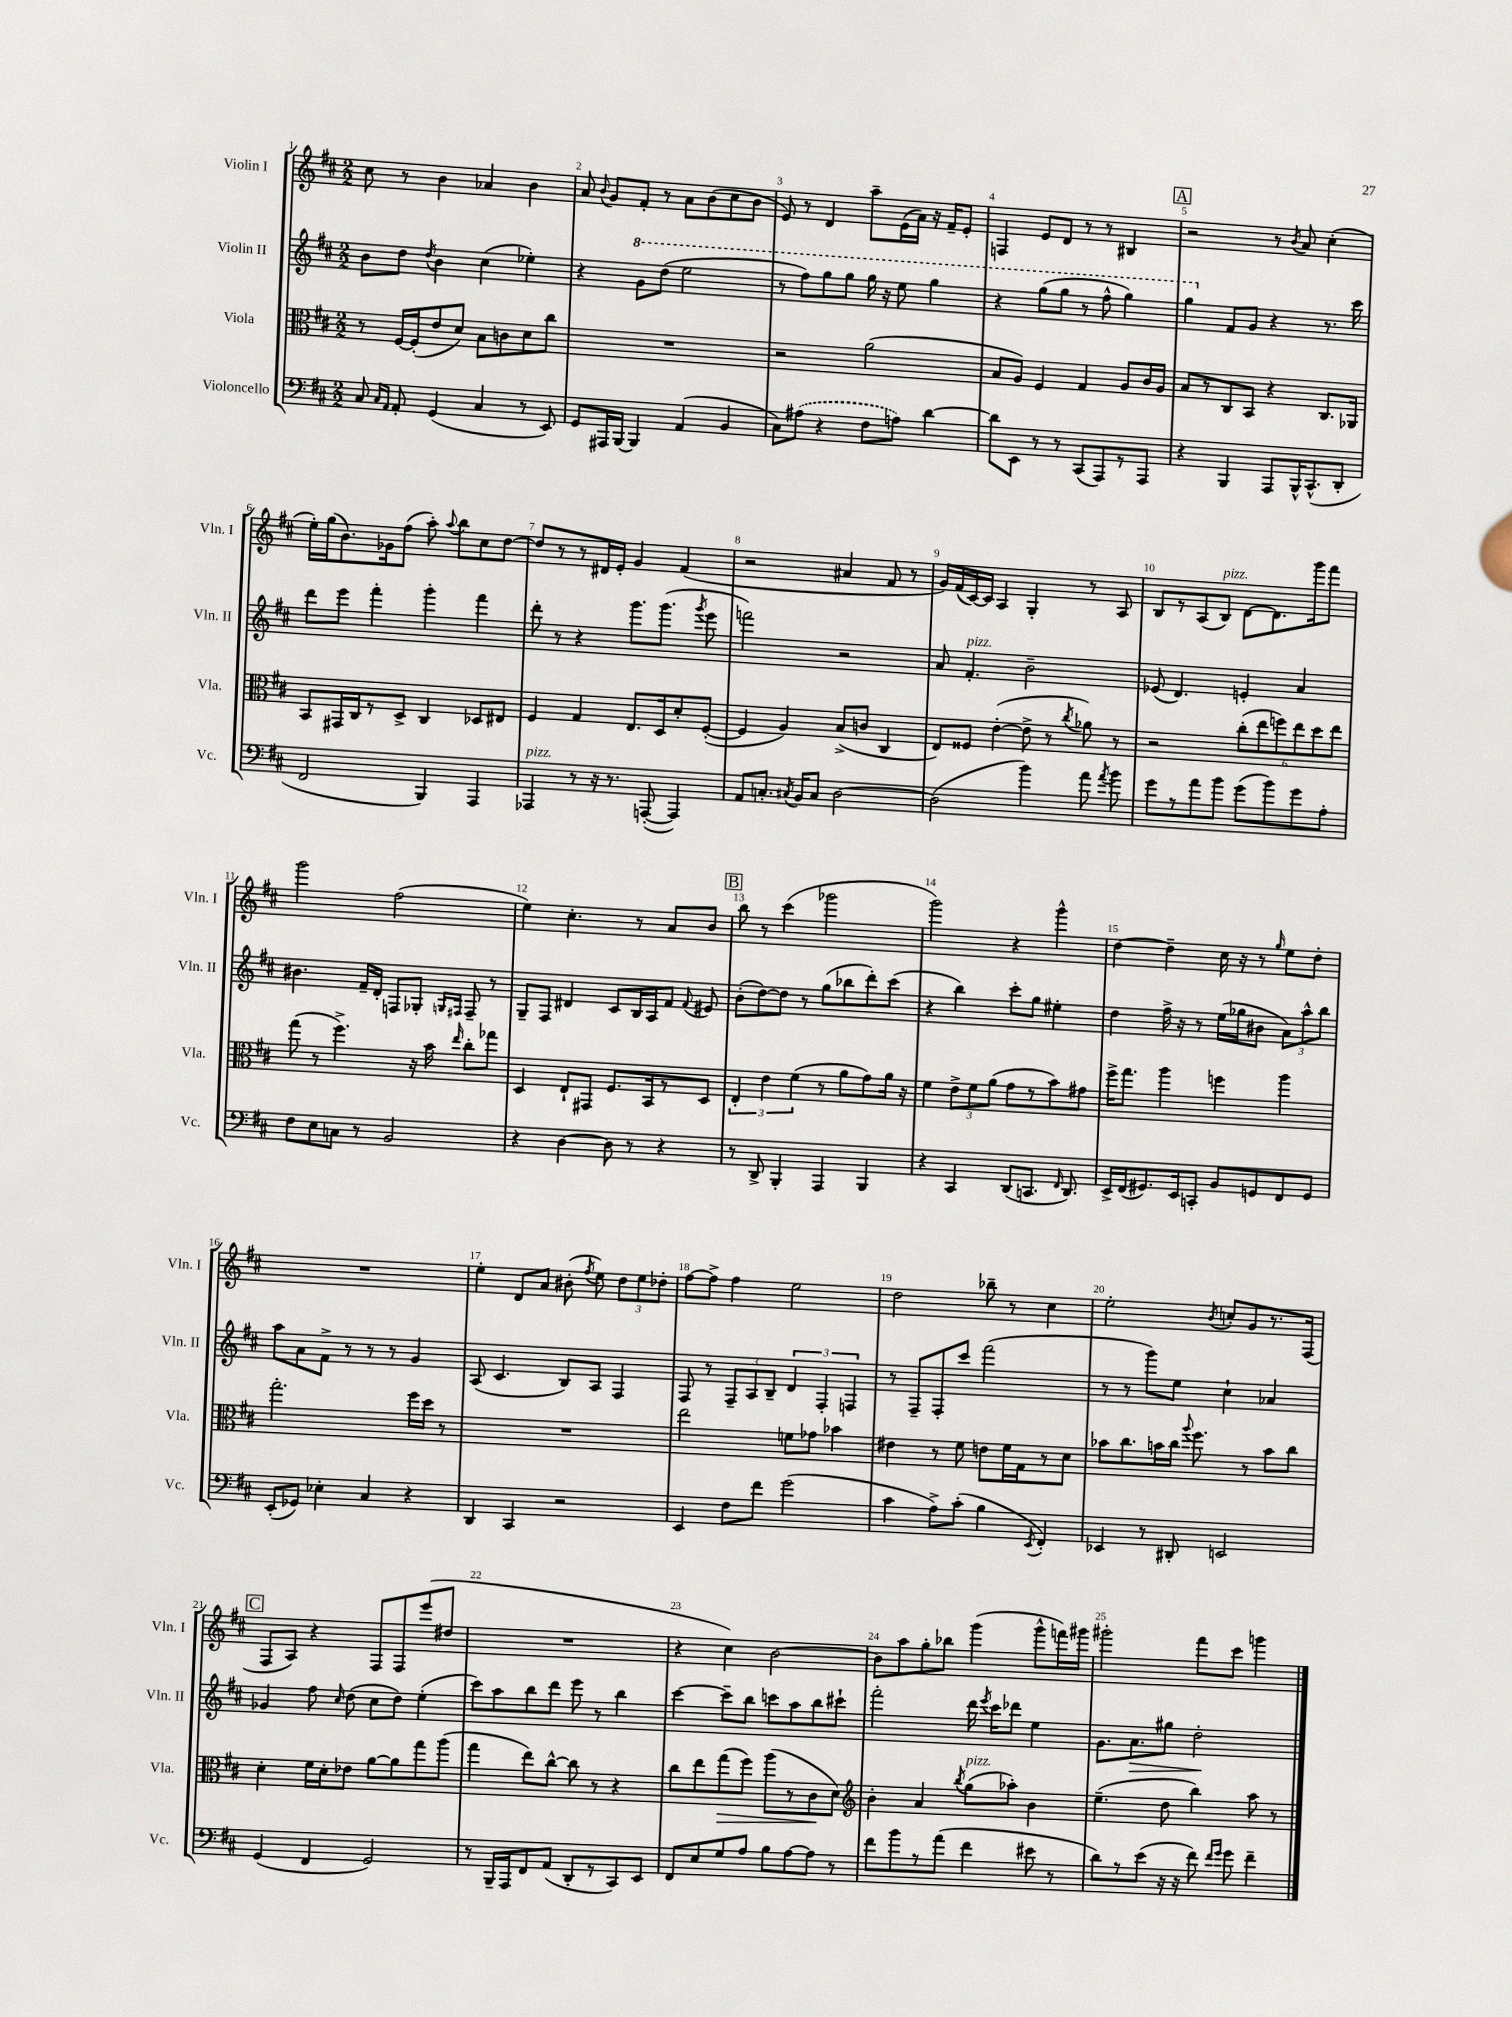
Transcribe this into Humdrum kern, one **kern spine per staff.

**kern	**kern	**dynam	**kern	**dynam	**kern
*part4	*part3	*part3	*part2	*part2	*part1
*staff4	*staff3	*staff3	*staff2	*staff2	*staff1
*I"Violoncello	*I"Viola	*	*I"Violin II	*	*I"Violin I
*I'Vc.	*I'Vla.	*	*I'Vln. II	*	*I'Vln. I
*clefF4	*clefC3	*	*clefG2	*	*clefG2
*k[f#c#]	*k[f#c#]	*	*k[f#c#]	*	*k[f#c#]
*M2/2	*M2/2	*	*M2/2	*	*M2/2
=1	=1	=1	=1	=1	=1
8C#/	8r	.	8b\L	.	8cc#\
16qqC#/LL	.	.	.	.	.
16qqAA/JJ	.	.	.	.	.
8AA'/	[16F#/LL	.	8dd\J	.	8r
.	(16F#'/J]	.	.	.	.
.	.	.	8qdd/	.	.
(4GG/	8e/	.	4b\	.	4b\
.	8d/J)	.	.	.	.
4C#/	8B\L	.	(4cc#\	.	4a-X/
.	8cn\	.	.	.	.
8r	8d\	.	4ee-X'\)	.	4b\
8EE/)	8cc#\J	.	.	.	.
=2	=2	=2	=2	=2	=2
8GG/L	1r	.	4r	.	8a/
.	.	.	.	.	8qqb/
16AAA#X/L	.	.	.	.	8g/L
[16BBB/JJ	.	.	.	.	.
*	*	*	*8va	*	*
4BBB/]	.	.	8gg\L	.	8f#'/J
.	.	.	(8ddd\J	.	8r
(4AA/	.	.	2eee\	.	8a\L
.	.	.	.	.	(8b\
4BB/	.	.	.	.	8cc#\
.	.	.	.	.	8b\J
=3	=3	=3	=3	=3	=3
8C#\L)	2r	.	8r	.	8e/)
(8A#X\J	.	.	8fff#\L)	.	8r
4r	.	.	8ggg\	.	4d/
.	.	.	8ggg\J	.	.
8F#\L	(2a\	.	16ggg\	.	8aa~\L
.	.	.	16r	.	.
8An\J)	.	.	8eee\	.	(16e\L
.	.	.	.	.	16a\JJ)
[4d\	.	.	4ggg\	.	16r
.	.	.	.	.	16f#~/KL
.	.	.	.	.	8e'/J
=4	=4	=4	=4	=4	=4
8d\L]	8B/L	.	4r	.	4Fn/
8EE\J	8A/J)	.	.	.	.
8r	4F#/	.	(8ggg\L	.	8e/L
8r	.	.	8ggg\J	.	8d/J
(8CC#/L	4G/	.	8r	.	8r
8AAA/)	.	.	8fff#^^\	.	8r
8r	8A/L	.	4ggg\)	.	4B#X/
8AAA/J	16c#/L	.	.	.	.
.	16A/JJ	.	.	.	.
!!LO:REH:place=s1:t=A
=5	=5	=5	=5	=5	=5
4r	8B/L	.	4ggg\	.	2r
.	8r	.	.	.	.
*	*	*	*X8va	*	*
4BBB/	8C#/	.	8f#/L	.	.
.	8BB/J	.	8g/J	.	.
8AAA/L	4r	.	4r	.	8r
.	.	.	.	.	8qb/
16BBB^^/K	.	.	.	.	8a/
(8.CC#^^/	.	.	.	.	.
.	8.C#/L	.	8.r	.	(4cc#'\
8DD'/J	.	.	.	.	.
.	16AA-X/Jk	.	16ccc#\	.	.
!!LO:LB:g=z
=6	=6	=6	=6	=6	=6
2FF#/	8BB/L	.	8ddd\L	.	16ee'\LL)
.	.	.	.	.	(16gg\J
.	16GG#X/L	.	8eee\J	.	8.b\)
.	16C#/J	.	.	.	.
.	8r	.	4fff#'\	.	.
.	.	.	.	.	16g-X\k
.	8D^/J	.	.	.	(8ff#\J
4BBB/)	4C#/	.	4ggg'\	.	8aa'\)
.	.	.	.	.	8qqaa/
.	.	.	.	.	8bb\L
4AAA/	8D-X/L	.	4fff#\	.	8cc#\
.	8E#X/J	.	.	.	[8dd\J
=7	=7	=7	=7	=7	=7
!LO:TX:a:i:t=pizz.	!	!	!	!	!
4AAA-X/	4F#/	.	8ddd'\	.	8dd/L]
.	.	.	8r	.	8r
8r	4G/	.	4r	.	8r
16r	.	.	.	.	16d#X/L
8.r	.	.	.	.	16e'/JJ
.	8.E/L	.	8.ggg\L	.	4g/
([8AAAn'/	.	.	.	.	.
.	16D/k	.	(8.ggg\J	.	.
4AAA/])	8d'/	.	.	.	(4f#/
.	.	.	8qggg/	.	.
.	([8F#'/J	.	8eee\	.	.
=8	=8	=8	=8	=8	=8
8AA/L	4F#/]	.	2fffn\)	.	2r
8.Cn'/J	.	.	.	.	.
.	4A/)	.	.	.	.
8qC#X/	.	.	.	.	.
16BB/KL	.	.	.	.	.
8C#/J	.	.	.	.	.
[2D\	(8B^/L	.	2r	.	4a#X/
.	8cn/J	.	.	.	.
.	4C#/	.	.	.	8f#/
.	.	.	.	.	8r
=9	=9	=9	=9	=9	=9
(2D\]	8E/L)	.	8a/	.	16g/LL)
.	.	.	.	.	(16f#/
!	!	!	!LO:TX:a:i:t=pizz.	!	!
.	8F##X/J	.	4.f#'/	.	[16c#/)
.	.	.	.	.	16c#/JJ]
.	([4e'\	.	.	.	4A/
4b\)	8e^\]	.	2b~\	.	4G'/
.	8r	.	.	.	.
.	8qcc#/	.	.	.	.
8a\	8a-X\)	.	.	.	8r
8qa/	.	.	.	.	.
8b\	8r	.	.	.	8A/
=10	=10	=10	=10	=10	=10
8g\L	2r	.	(8e-X/	.	8B/L
8r	.	.	4.d/)	.	8r
8a\	.	.	.	.	(8A/
!	!	!	!	!	!LO:TX:a:i:t=pizz.
8b\J	.	.	.	.	8B/J)
(8g\L	(12cc#'\L	.	4en'/	.	[8d\L
.	12ee\	.	.	.	.
8b\)	.	.	.	.	8.d\]
.	12ffn\)	.	.	.	.
8g\	12ee\	.	4a/	.	.
.	.	.	.	.	16ggg\k
.	12dd\	.	.	.	.
8A'\J	.	.	.	.	8fff#\J
.	12ee\J	.	.	.	.
!!LO:LB:g=z
=11	=11	=11	=11	=11	=11
8F#\L	(8gg\	.	4.b#X\	.	2ggg\
8E\	8r	.	.	.	.
8Cn\J	4.ff#^\)	.	.	.	.
8r	.	.	16f#~/LL	.	.
.	.	.	16d'/JJ	.	.
2BB/	.	.	8Fn/L	.	(2ff#\
.	16r	.	8G-X'/J	.	.
.	16b\	.	.	.	.
.	.	.	16qqGn/LL	.	.
.	16qqee/	.	16qqF#X/JJ	.	.
.	8cc#'\L	.	8F#~/	.	.
.	8gg-X\J	.	8r	.	.
=12	=12	=12	=12	=12	=12
4r	4D/	.	8G~/L	.	4ee\)
.	.	.	8F#/J	.	.
[4D\	8E`/L	.	4d#X/	.	4.cc#'\
.	8GG#X/J	.	.	.	.
8D\]	8.F#/L	.	8c#/L	.	.
8r	.	.	16B/L	.	8r
.	16BB/k	.	16A/J	.	.
4r	8r	.	8f#/J	.	8a/L
.	.	.	8qqf#/	.	.
.	8D/J	.	8e#X/	.	8b/J
!!LO:REH:place=s1:t=B
=13	=13	=13	=13	=13	=13
8r	6E'/	.	(8b'\L	.	8bb\
8DD^/	.	.	[8dd\)	.	8r
.	6e\	.	.	.	.
4BBB'/	.	.	8dd\J]	.	(4ccc#\
.	(6f#\	.	.	.	.
.	.	.	8r	.	.
4AAA/	8r	.	(8gg\L	.	2ggg-X\
.	8a\L	.	8bb-X\	.	.
4BBB/	8g\)	.	8ddd'\)	.	.
.	16a\Jk	.	(8ccc#\J	.	.
.	16r	.	.	.	.
=14	=14	=14	=14	=14	=14
4r	4f#\	.	4r	.	2ggg\)
4CC#/	12e^\L	.	4bb\)	.	.
.	12f#\	.	.	.	.
.	(12a\J	.	.	.	.
(8DD/L	8g\L	.	8ccc#'\L	.	4r
8.CCn/J	8r	.	8gg\J	.	.
.	8b\)	.	4ee#X'\	.	4ggg^^\
16qqFF#/	.	.	.	.	.
8.DD/)	.	.	.	.	.
.	8g#X\J	.	.	.	.
=15	=15	=15	=15	=15	=15
16EE^/LL	16ff#^\KL	.	4dd\	.	[4dd\
(16FF#/J	8.gg\J	.	.	.	.
8.GG#X/)	.	.	.	.	.
.	4aa\	.	16ff#^\	.	4dd~\]
16EE/k	.	.	16r	.	.
8CCn'/J	.	.	8r	.	.
8BB/L	4ffn\	.	(16ee\LL	.	16cc#\
.	.	.	16gg-X\J	.	16r
8GGn/	.	.	8b#X\J	.	8r
.	.	.	.	.	16qqgg/
8FF#/	4aa\	.	12a\L)	.	8ee\L
.	.	.	12aa^^\	.	.
8GG/J	.	.	.	.	8dd'\J
.	.	.	12bb\J	.	.
!!LO:LB:g=z
=16	=16	=16	=16	=16	=16
(8EE'/L	2.gg'\	.	8aa\L	.	1r
8GG-X/J)	.	.	8a\	.	.
4E-X'\	.	.	8f#^\J	.	.
.	.	.	8r	.	.
4C#/	.	.	8r	.	.
.	.	.	8r	.	.
4r	16ff#\LL	.	4g/	.	.
.	16dd\JJ	.	.	.	.
.	8r	.	.	.	.
=17	=17	=17	=17	=17	=17
4DD/	1r	.	(8A/	.	4ee'\
.	.	.	4.c#/	.	.
4CC#/	.	.	.	.	8d/L
.	.	.	.	.	8a/J
2r	.	.	8B/L)	.	(8b#X'\
.	.	.	.	.	8qff#/
.	.	.	8A/J	.	8ee\)
.	.	.	4F#/	.	12dd\L
.	.	.	.	.	12ee\
.	.	.	.	.	12dd-X'\J
=18	=18	=18	=18	=18	=18
4EE/	2ee\	.	8F#/	.	[8ff#\L
.	.	.	8r	.	8ff#^\J]
8F#\L	.	.	12F#~/L	.	4ff#\
.	.	.	12A/	.	.
8f#\J	.	.	.	.	.
.	.	.	12B~/J	.	.
(2g\	8fn\L	.	6d/	.	2ee\
.	8g-X\J	.	.	.	.
.	.	.	6F#'/	.	.
.	4b-X\	.	.	.	.
.	.	.	6Fn/	.	.
=19	=19	=19	=19	=19	=19
4c#\	4e#X\	.	8r	.	2dd\
.	.	.	8F#~/L	.	.
8A^\L)	8r	.	8F#'/	.	.
(8c#'\J	8f#\	.	8ccc#/J	.	.
4B\	8en\L	.	(2fff#\	.	8bb-X~\
.	16f#\L	.	.	.	8r
.	16G\J	.	.	.	.
8qEE/	.	.	.	.	.
4FF#'/)	8r	.	.	.	4cc#\
.	8d\J	.	.	.	.
=20	=20	=20	=20	=20	=20
4EE-X/	8b-X\L	.	8r	.	2ee'\
.	8.cc#\	.	8r	.	.
8r	.	.	8ggg\L)	.	.
.	16bn\L	.	.	.	.
8DD#X'/	16cc#\JJ	.	8ee\J	.	.
.	8qqaa/	.	.	.	.
.	8.ff#\	.	.	.	.
.	.	.	.	.	8qb/
2EEn/	.	.	4cc#`\	.	8ccn'/L
.	8r	.	.	.	8g/
.	8b\L	.	4a-X/	.	8.r
.	8cc#\J	.	.	.	.
.	.	.	.	.	(16F#/Jk
!!LO:LB:g=z
!!LO:REH:place=s1:t=C
=21	=21	=21	=21	=21	=21
(4GG/	4d'\	.	4g-X/	.	8F#/L
.	.	.	.	.	8A/J)
4FF#/	16f#\LL	.	8ff#\	.	4r
.	16d'\J	.	.	.	.
.	.	.	16qqcc#/	.	.
.	8e-X\J	.	(8dd\	.	.
2GG/)	[8a\L	.	8cc#\L	.	8F#/L
.	8a\]	.	8dd\J)	.	8F#/
.	8gg\	.	(4ee'\	.	(8eee/
.	(8aa\J	.	.	.	8dd#X/J
=22	=22	=22	=22	=22	=22
8r	4gg\	.	8ccc#\L)	.	1r
16BBB~/LL	.	.	8aa\	.	.
16AAA/J	.	.	.	.	.
8FF#/	8ee\L)	.	8bb\	.	.
(8AA/J	[8cc#^^\J	.	8ddd\J	.	.
8DD'/L	8cc#\]	.	8eee\	.	.
8r	8r	.	8r	.	.
8CC#/)	4r	.	4bb\	.	.
8EE/J	.	.	.	.	.
=23	=23	=23	=23	=23	=23
8FF#/L	8cc#\L	.	[4ccc#\	.	4r
8E/	8ee\	.	.	.	.
!	!	!LO:HP:b	!	!	!
8G/	(8gg\	>	8ccc#~\L]	.	4cc#\)
8A/J	8ff#\J)	.	8bb\J	.	.
8B\L	(8aa\L	.	8cccn\L	.	[2b\
[8A\	8r	.	8aa\	.	.
8A\J]	8c#\	.	8bb\	.	.
8r	8d\J)	]	8ccc#X`\J	.	.
=24	=24	=24	=24	=24	=24
*	*clefG2	*	*	*	*
8f#\L	4b'\	.	2fff#'\	.	8b\L]
8b\	.	.	.	.	8aa\
8r	4a/	.	.	.	8gg'\
(8a\J	.	.	.	.	8bb-X\J
.	8qbb/	.	.	.	.
!	!LO:TX:a:i:t=pizz.	!	!	!	!
4f#\	(8gg\L	.	16ddd\	.	(4ggg\
.	.	.	8qeee/	.	.
.	.	.	16ccc#\KL	.	.
.	8aa-X'\J)	.	8ddd-X\J	.	.
8e#X\	4b\	.	4ee\	.	8ggg^^\L
8r	.	.	.	.	16fffn\L)
.	.	.	.	.	16ggg#X\JJ
=25	=25	=25	=25	=25	=25
8d\L)	(4.ee~\	.	8.g\L	.	2ggg#X'\
8r	.	.	.	.	.
!	!	!	!	!LO:HP:b	!
.	.	.	8.a\	>	.
(8e\J	.	.	.	.	.
16r	8dd\	.	8gg#X\J	.	.
16r	.	.	.	.	.
8f#\)	4bb\)	.	2dd'\	.	8fff#\L
16qqf#/LL	.	.	.	.	.
16qqg/JJ	.	.	.	.	.
8g\	.	.	.	.	8ccc#\J
4f#~\	8aa\	.	.	.	4gggn\
.	8r	.	.	.	.
.	.	.	.	]	.
==	==	==	==	==	==
*-	*-	*-	*-	*-	*-
